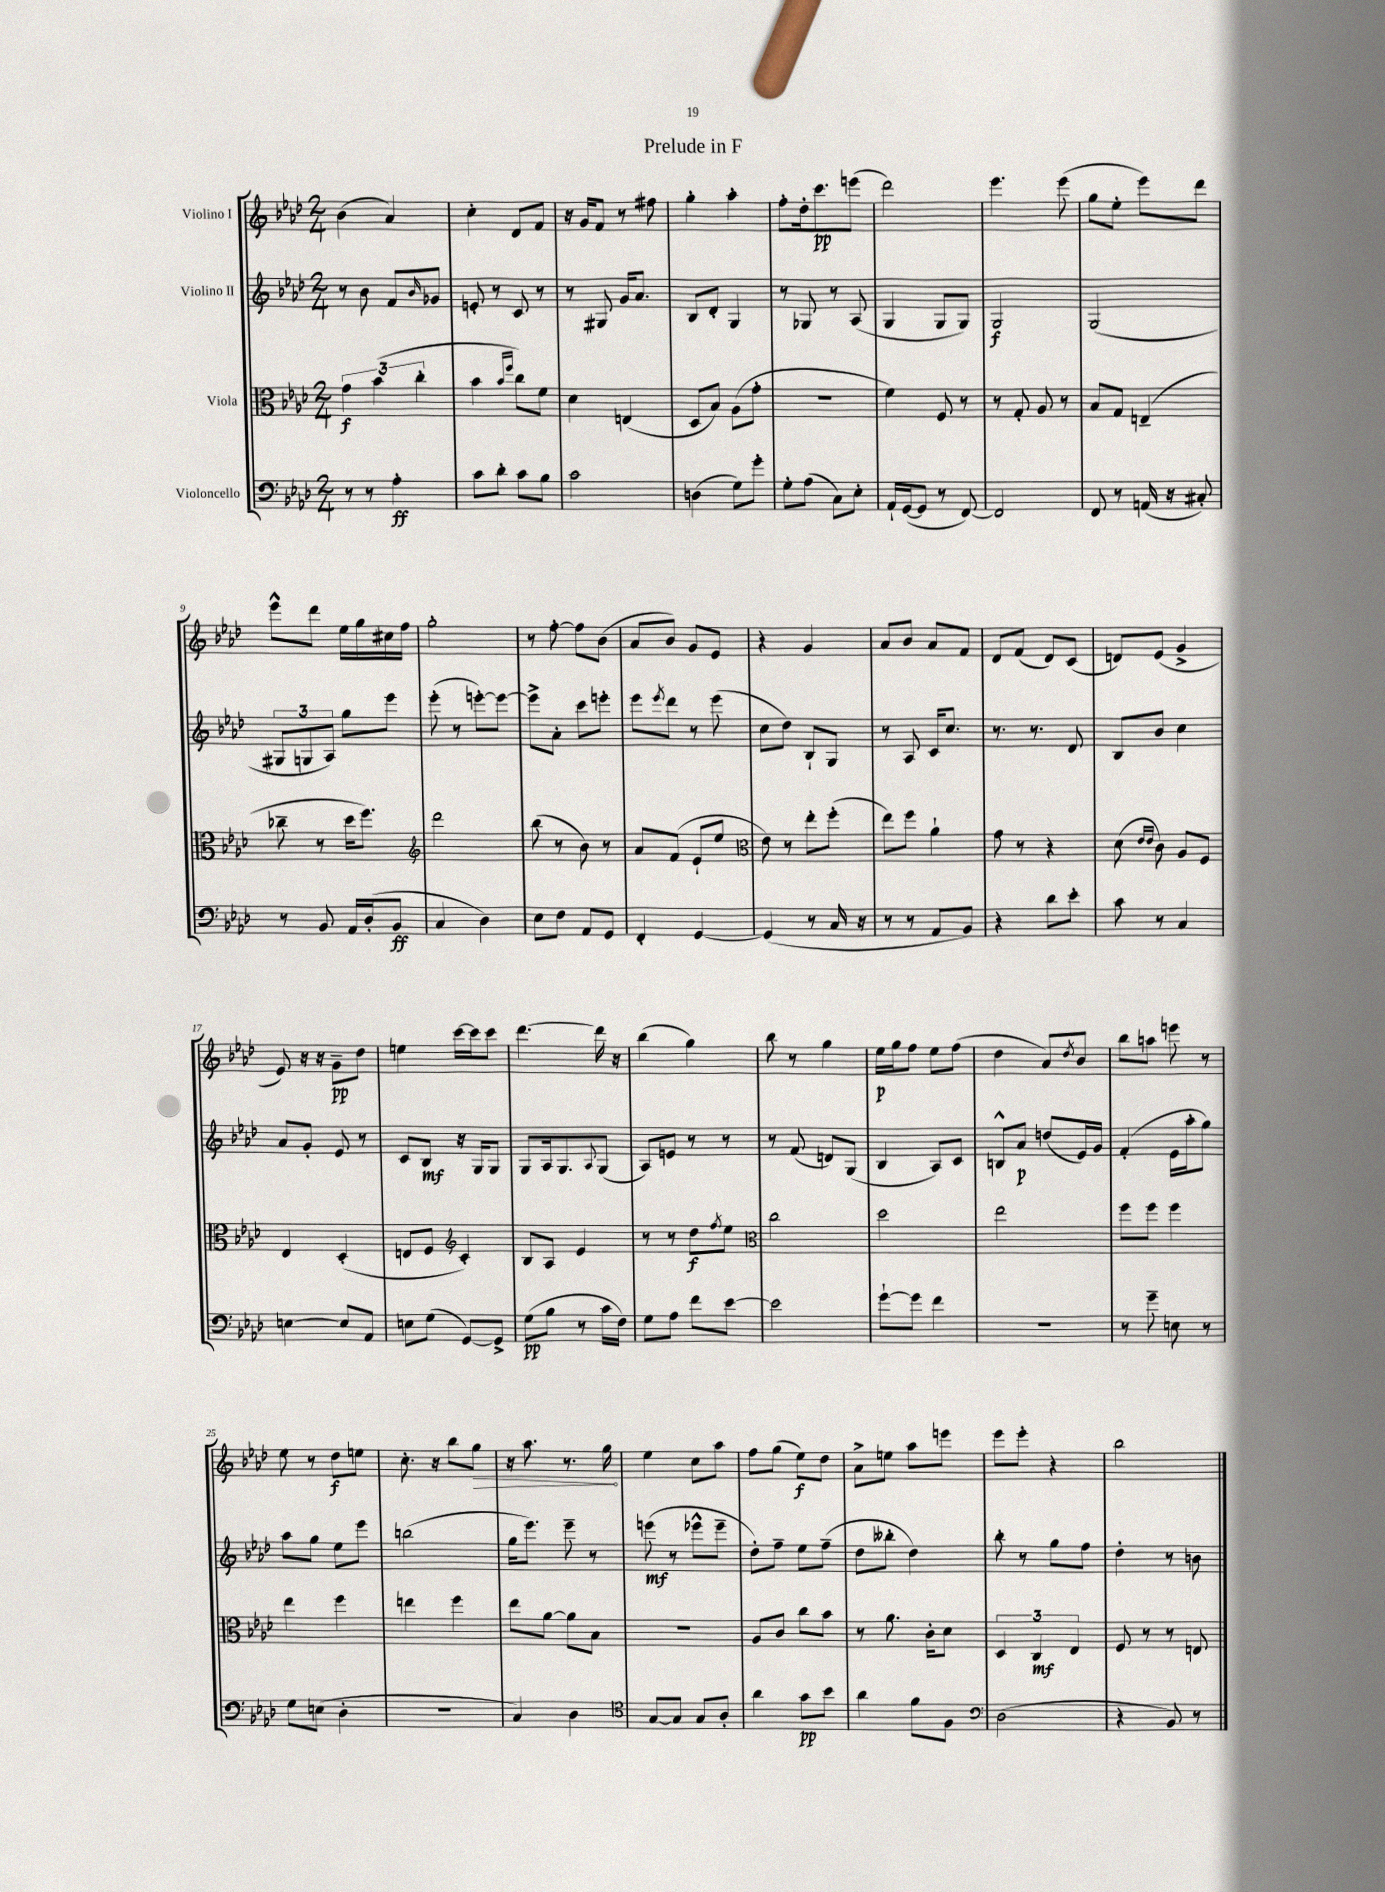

**kern	**kern	**kern	**kern
*staff4	*staff3	*staff2	*staff1
*clefF4	*clefC3	*clefG2	*clefG2
*k[b-e-a-d-]	*k[b-e-a-d-]	*k[b-e-a-d-]	*k[b-e-a-d-]
*M2/4	*M2/4	*M2/4	*M2/4
8r	6g\	8r	(4b-\
8r	.	8b-\	.
.	(6b-\	.	.
4A-'\	.	8f/L	4a-/)
.	6cc'\	.	.
.	.	16qqb-/	.
.	.	8g-/J	.
=	=	=	=
8c\L	4b-\	8e'/	4cc'\
8d-'\J	.	8r	.
.	16qqb-/LL	.	.
.	16qqff/JJ	.	.
8c\L	8cc\L)	8c/	8d-/L
8B-\J	8f\J	8r	8f/J
=	=	=	=
2c\	4d-\	8r	16r
.	.	.	16g/LK
.	.	8G#/	8f/J
.	(4E/	16g/LK	8r
.	.	8.a-/J	.
.	.	.	8ff#\
=	=	=	=
(4D\	8D-/L	8B-/L	4gg'\
.	8B-/J)	8d-'/J	.
8G\L)	(8A-\L	4G/	4aa-'\
8g'\J	8g'\J	.	.
=	=	=	=
8G'\L	2r	8r	8ff'\L
(8A-\J	.	8G-/	16dd-'\k
.	.	.	8.ccc\
8C\L)	.	8r	.
8E-'\J	.	(8A-/	(8eee\J
=	=	=	=
16AA-`/LL	4f\)	4G/	2ddd-\)
([16GG/J	.	.	.
8GG/]J	.	.	.
8r	8F/	8G/L	.
[8FF/)	8r	8G/J)	.
=	=	=	=
2FF/]	8r	2G/	4.eee-\
.	8G'/	.	.
.	8A-/	.	.
.	8r	.	(8eee-\
=	=	=	=
8FF/	8B-/L	(2G/	8gg\L
8r	8G/J	.	8ee-'\J
(16AA/	(4E~/	.	8eee-\L)
16r	.	.	.
8C#'/)	.	.	8ddd-\J
=	=	=	=
8r	8cc-~\	12G#/L	8eee-^^\L
.	.	12G/	.
8BB-/	8r	.	8ddd-\J
.	.	12A-/J)	.
16AA-/LL	16dd-\LK	8gg\L	16ee-\LL
(16D-'/J	8.ff\J)	.	16gg\
8BB-/J	.	8eee-\J	16cc#\
.	.	.	16ff\JJ
=	=	=	=
*	*clefG2	*	*
4C/	2ddd-\	(8eee-'\	2gg'\
.	.	8r	.
4D-\)	.	[8eee'\L)	.
.	.	8eee\_J	.
=	=	=	=
8E-\L	(8bb-\	8eee^\]L	8r
8F\J	8r	8a-'\J	[8ff'\
8AA-/L	8b-\)	8ccc\L	8ff\]L
8GG/J	8r	8eee'\J	(8b-\J
=	=	=	=
4FF'/	8a-/L	8eee-\L	8a-/L
.	.	8qeee-/	.
.	(8f/J	8ddd-\J	8b-/J)
[4GG/	8e-`/L	8r	8g/L
.	8ee-/J	(8eee-\	8e-/J
=	=	=	=
*	*clefC3	*	*
(4GG/]	8e-\)	8cc\L	4r
.	8r	8dd-\J)	.
8r	8ee-'\L	8B-`/L	4g/
16C/	(8ff'\J	8G/J	.
16r	.	.	.
=	=	=	=
8r	8ee-\L)	8r	8a-/L
8r	8ff\J	8A-/	8b-/J
8AA-/L	4a-`\	16c/LK	8a-/L
.	.	8.cc/J	.
8BB-/J)	.	.	8f/J
=	=	=	=
4r	8g\	8.r	8d-/L
.	8r	.	(8f/J
.	.	8.r	.
8d-\L	4r	.	8d-/L)
8e-'\J	.	8d-/	(8c/J
=	=	=	=
8c\	(8d-\	8B-/L	8d/L)
.	16qqe-/LL	.	.
.	16qqe-/JJ	.	.
8r	8c\)	8b-/J	(8e-/J
4C/	8A-/L	4cc\	4g^/
.	8F/J	.	.
=	=	=	=
[4E\	4E-/	8a-/L	8e-/)
.	.	8g'/J	16r
.	.	.	16r
8E/]L	(4D-'/	8e-/	8g~\L
8AA-/J	.	8r	8dd-\J
=	=	=	=
8E\L	8E/L	8c/L	4ee\
(8G\J	8F/J	8B-/J	.
*	*clefG2	*	*
[8GG/L)	4c'/)	16r	[16ccc\LL
.	.	16G/LK	16ccc\]J
8GG^/]J	.	8G/J	8ccc\J
=	=	=	=
(8G\L	8B-/L	8G/L	[4.ddd-\
8B-\J	8A-/J	16A-/k	.
.	.	8.G/	.
8r	4e-/	.	.
.	.	8qqA-/	.
16c\LL	.	(8G/J	16ddd-\]
16F\JJ)	.	.	16r
=	=	=	=
8G\L	8r	8A-/L)	(4bb-\
8A-\J	8r	8e/J	.
8f\L	8dd-\L	8r	4gg\)
.	8qff/	.	.
[8e-\J	8ee-\J	8r	.
=	=	=	=
*	*clefC3	*	*
2e-\]	2cc\	8r	8bb-\
.	.	(8f/	8r
.	.	8d/L)	4gg\
.	.	(8G/J	.
=	=	=	=
[8g`\L	2dd-\	4B-/	16ee-\LL
.	.	.	16gg\J
8g\]J	.	.	8ff\J
4f\	.	8A-/L)	8ee-\L
.	.	8c/J	(8ff\J
=	=	=	=
2r	2ee-\	8B^^/L	4dd-\
.	.	8a-/J	.
.	.	(8dd/L	8a-/L)
.	.	.	8qdd-/
.	.	16e-/L)	8b-/J
.	.	16g/JJ	.
=	=	=	=
8r	8ff\L	(4f'/	8bb-\L
8g~\	8ff\J	.	8aa\J
8E\	4ff\	16e-\LL	8eee\
.	.	16aa-'\J	.
8r	.	8gg\J)	8r
=	=	=	=
8G\L	4ee-\	8aa-\L	8ee-\
(8E\J	.	8gg\J	8r
4D-'\	4ff\	8ee-\L	8dd-\L
.	.	8eee-\J	8ee\J
=	=	=	=
2r	4ee\	(2bb\	8.cc'\
.	.	.	16r
.	4ff\	.	8bb-\L
.	.	.	8gg\J
=	=	=	=
4C/)	8ee-\L	16gg\LK	16r
.	.	8.eee-\J)	8.aa-\
.	[8a-\J	.	.
4D-\	8a-\]L	8eee-~\	8.r
.	8B-\J	8r	.
.	.	.	16gg\
=	=	=	=
*clefC4	*	*	*
[8G/L	2r	(8eee\	4ee-\
8G/]J	.	8r	.
8G/L	.	8eee-^^\L	8cc\L
8A-'/J	.	8eee-~\J	8aa-\J
=	=	=	=
4a-\	8A-/L	8dd-'\L)	8ff\L
.	8c/J	8ff~\J	(8gg\J
8g\L	8cc\L	8ee-\L	8ee-\L)
8b-\J	8b-\J	(8ff~\J	8dd-\J
=	=	=	=
4a-\	8r	8dd-\L	8a-^\L
.	8.a-\	8bb--'\J	8ee\J
8f\L	.	4dd-\)	8aa-\L
.	16c'\LK	.	.
8F\J	8d-\J	.	8eee\J
=	=	=	=
*clefF4	*	*	*
(2D-\	6D-/	8bb-'\	8eee-\L
.	.	8r	8eee-'\J
.	6C/	.	.
.	.	8gg\L	4r
.	6E-/	.	.
.	.	8ff\J	.
=	=	=	=
4r	8F/	4dd-'\	2bb-\
.	8r	.	.
8BB-/)	8r	8r	.
8r	8E/	8b\	.
==	==	==	==
*-	*-	*-	*-
